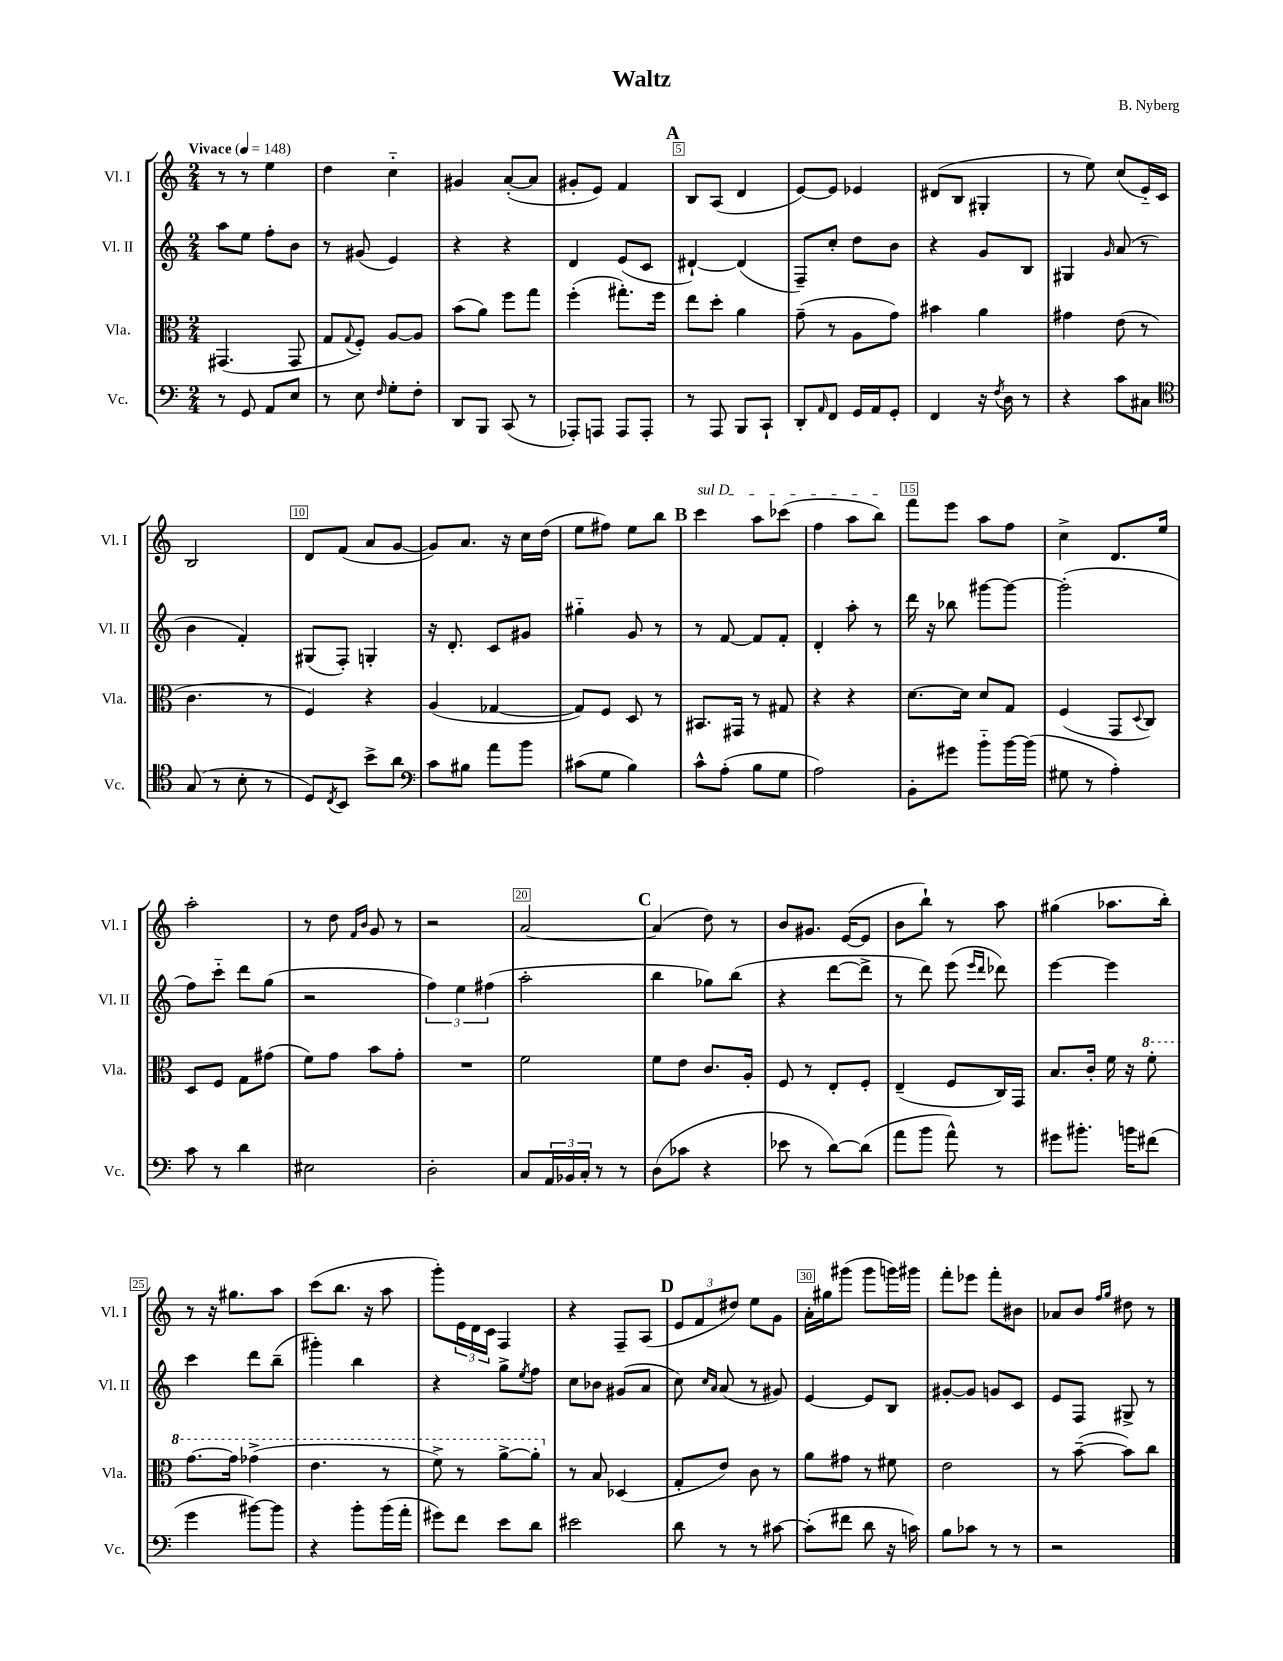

**kern	**kern	**kern	**kern
*part4	*part3	*part2	*part1
*staff4	*staff3	*staff2	*staff1
*I"Vc.	*I"Vla.	*I"Vl. II	*I"Vl. I
*I'Vc.	*I'Vla.	*I'Vl. II	*I'Vl. I
*clefF4	*clefC3	*clefG2	*clefG2
*k[]	*k[]	*k[]	*k[]
*M2/4	*M2/4	*M2/4	*M2/4
*MM148	*MM148	*MM148	*MM148
=1	=1	=1	=1
!	!	!	!LO:TX:a:B:t=Vivace
8r	(4.GG#X/	8aa\L	8r
8GG/	.	8ee\J	8r
8AA/L	.	8ff'\L	4ee\
8E/J	8GG#/	8b\J	.
=2	=2	=2	=2
8r	8G/L	8r	4dd\
.	8qqG/	.	.
8E\	8F'/J)	(8g#X/	.
16qqF/	.	.	.
8G'\L	[8A/L	4e/)	4cc\
8F'\J	8A/J]	.	.
=3	=3	=3	=3
8DD/L	(8b\L	4r	4g#X/
8BBB/J	8a\J)	.	.
(8CC/	8ff\L	4r	([8a'/L
8r	8gg\J	.	8a/J]
=4	=4	=4	=4
8AAA-X'/L)	(4ff'\	4d/	8g#X'/L
8AAAn/J	.	.	8e/J)
8AAA/L	8.gg#X'\L)	(8e/L	4f/
8AAA'/J	.	8c/J	.
.	16ff\Jk	.	.
!!LO:REH:place=s1:t=A
=5	=5	=5	=5
8r	8ee\L	[4d#X`/)	8B/L
8AAA/	8dd'\J	.	(8A/J
8BBB/L	4a\	(4d#/]	4d/
8CC`/J	.	.	.
=6	=6	=6	=6
8DD'/L	(8g~\	8F~/L)	[8e/L)
16qqAA/	.	.	.
8FF/J	8r	8cc'/J	8e/J]
16GG/LL	8A\L	8dd\L	4e-X/
16AA/J	.	.	.
8GG'/J	8g\J)	8b\J	.
=7	=7	=7	=7
4FF/	4b#X\	4r	(8d#X/L
.	.	.	8B/J
16r	4a\	8g/L	4G#X'/
8qF/	.	.	.
16D\	.	.	.
8r	.	8B/J	.
=8	=8	=8	=8
4r	4g#X\	4G#X/	8r
.	.	.	8ee\)
.	.	16qqg/	.
8c\L	(8e\	(8a/	(8cc/L
8C#X\J	8r	8r	16e/L)
.	.	.	16c/JJ
!!LO:LB:g=z
=9	=9	=9	=9
*clefC4	*	*	*
(8G/	4.c\	4b\	2B/
8r	.	.	.
8B'\	.	4f'/)	.
8r	8r	.	.
=10	=10	=10	=10
8D/L)	4F/)	(8G#X/L	8d/L
8qC/	.	.	.
8BB/J	.	8F'/J)	(8f/J
8b^\L	4r	4Gn'/	8a/L
8a\J	.	.	[8g/J
=11	=11	=11	=11
*clefF4	*	*	*
8c\L	(4A/	16r	8g/L])
.	.	8.d'/	.
8B#X\J	.	.	8.a/J
8a\L	[4G-X/	8c/L	.
.	.	.	16r
8b\J	.	8g#X/J	16cc\LL
.	.	.	(16dd\JJ
=12	=12	=12	=12
(8c#X\L	8G-/L])	4gg#X\	8ee\L
8G\J	8F/J	.	8ff#X\J)
4B\)	8D/	8g/	8ee\L
.	8r	8r	8bb\J
!!LO:REH:place=s1:t=B
=13	=13	=13	=13
!	!	!	!LO:TX:a:i:t=sul D
8c^^\L	8.BB#X/L	8r	4ccc\
(8A'\J	.	[8f/	.
.	16GG#X/Jk	.	.
8B\L	8r	8f/L]	8aa\L
8G\J	8G#X/	8f'/J	(8ccc-X\J
=14	=14	=14	=14
2A\)	4r	4d'/	4ff\
.	4r	8aa'\	8aa\L
.	.	8r	8bb\J)
=15	=15	=15	=15
8BB'\L	[8.d\L	16ddd\	8fff\L
.	.	16r	.
8g#X\J	.	8bb-X\	8eee\J
.	16d\Jk]	.	.
8b\L	8d/L	[8ggg#X\L	8aa\L
[16b\L	8G/J	8ggg#\J_	8ff\J
(16b\JJ]	.	.	.
=16	=16	=16	=16
8G#X\	(4F/	(2ggg#'\]	4cc^\
8r	.	.	.
4A'\)	8GG/L	.	8.d/L
.	8qqD/	.	.
.	8C/J)	.	.
.	.	.	16ee/Jk
!!LO:LB:g=z
=17	=17	=17	=17
8c\	8D/L	8ff\L)	2aa'\
8r	8F/J	8ccc\J	.
4d\	8G\L	8ddd\L	.
.	(8g#X\J	(8gg\J	.
=18	=18	=18	=18
2E#X\	8f\L)	2r	8r
.	8g\J	.	8dd\
.	.	.	16qqf/LL
.	.	.	16qqb/JJ
.	8b\L	.	8g/
.	8g'\J	.	8r
=19	=19	=19	=19
2D'\	2r	6ff\)	2r
.	.	6ee\	.
.	.	(6ff#X\	.
=20	=20	=20	=20
8C/L	2f\	2aa'\	[2a/
24AA/L	.	.	.
24BB-X/	.	.	.
24C'/JJ	.	.	.
8r	.	.	.
8r	.	.	.
!!LO:REH:place=s1:t=C
=21	=21	=21	=21
(8D\L	8f\L	4bb\	(4a/]
8c-X\J	8e\J	.	.
4r	8.c/L	8gg-X\L)	8dd\)
.	.	(8bb\J	8r
.	16A'/Jk	.	.
=22	=22	=22	=22
8e-X\	8F/	4r	8b/L
8r	8r	.	8.g#X/J
[8d\L)	8E'/L	[8ddd\L	.
.	.	.	([16e/KL
(8d\J]	8F'/J	8ddd^\J]	8e/J]
=23	=23	=23	=23
8a\L	(4E~/	8r	8b\L
8b\J	.	8ddd\)	8bb`\J)
8a^^\)	8F/L	(8eee\	8r
.	.	16qqeee/LL	.
.	.	16qqddd/JJ	.
8r	16C/L)	8ddd-X\)	8aa\
.	16GG/JJ	.	.
=24	=24	=24	=24
8g#X\L	8.B/L	[4eee\	(4gg#X\
8.b#X'\J	.	.	.
.	16c'/Jk	.	.
.	16f\	4eee\]	8.aa-X\L
16bn\KL	16r	.	.
*	*8va	*	*
(8f#X\J	8ff'\	.	.
.	.	.	16bb'\Jk)
!!LO:LB:g=z
=25	=25	=25	=25
4g\	[8.gg\L	4ccc\	8r
.	.	.	16r
.	16gg\Jk]	.	8.gg#X\L
[8b#X\L)	(4gg-X^\	8ddd\L	.
8b#\J]	.	(8bb~\J	8aa\J
=26	=26	=26	=26
4r	4.ee\	4ggg#X'\)	(8ccc\L
.	.	.	8.bb\J
8b'\L	.	4bb\	.
.	.	.	16r
(16b\L	8r	.	8aa\
16a'\JJ	.	.	.
=27	=27	=27	=27
8g#X\L)	8ff^\)	4r	8ggg'\L)
8f\J	8r	.	24e\L
.	.	.	24d\
.	.	.	24c\JJ
8e\L	[8aa^\L	8gg^\L	4F/
.	.	8qee/	.
8d\J	8aa'\J]	8ff\J	.
=28	=28	=28	=28
*	*X8va	*	*
2e#X\	8r	8cc\L	4r
.	8B/	8b-X\J	.
.	(4D-X/	(8g#X/L	8F~/L
.	.	8a/J	(8A/J
!!LO:REH:place=s1:t=D
=29	=29	=29	=29
8d\	8G'/L	8cc\)	12e/L
.	.	.	12f/
.	.	16qqcc/LL	.
.	.	16qqa/JJ	.
8r	8e/J)	(8a/	.
.	.	.	12dd#X/J)
8r	8c\	8r	8ee\L
[8c#X\	8r	8g#X/)	8g\J
=30	=30	=30	=30
(8c#'\L]	8a\L	[4e/	16a'\LL
.	.	.	16gg#X\J
8f#X\J	8g#X\J	.	(8ggg#X\J
8d\	8r	8e/L]	8ggg#\L
16r	8f#X\	8B/J	16gggn\L)
16cn\)	.	.	16ggg#X\JJ
=31	=31	=31	=31
8B\L	2e\	[8g#X'/L	8fff'\L
8c-X\J	.	8g#/J]	8eee-X\J
8r	.	8gn/L	8fff'\L
8r	.	8c/J	8b#X\J
=32	=32	=32	=32
2r	8r	8e/L	8a-X/L
.	([8b~\	8F/J	8b/J
.	.	.	16qqff/LL
.	.	.	16qqgg/JJ
.	8b\L])	8G#X^/	8dd#X\
.	8cc\J	8r	8r
==	==	==	==
*-	*-	*-	*-
